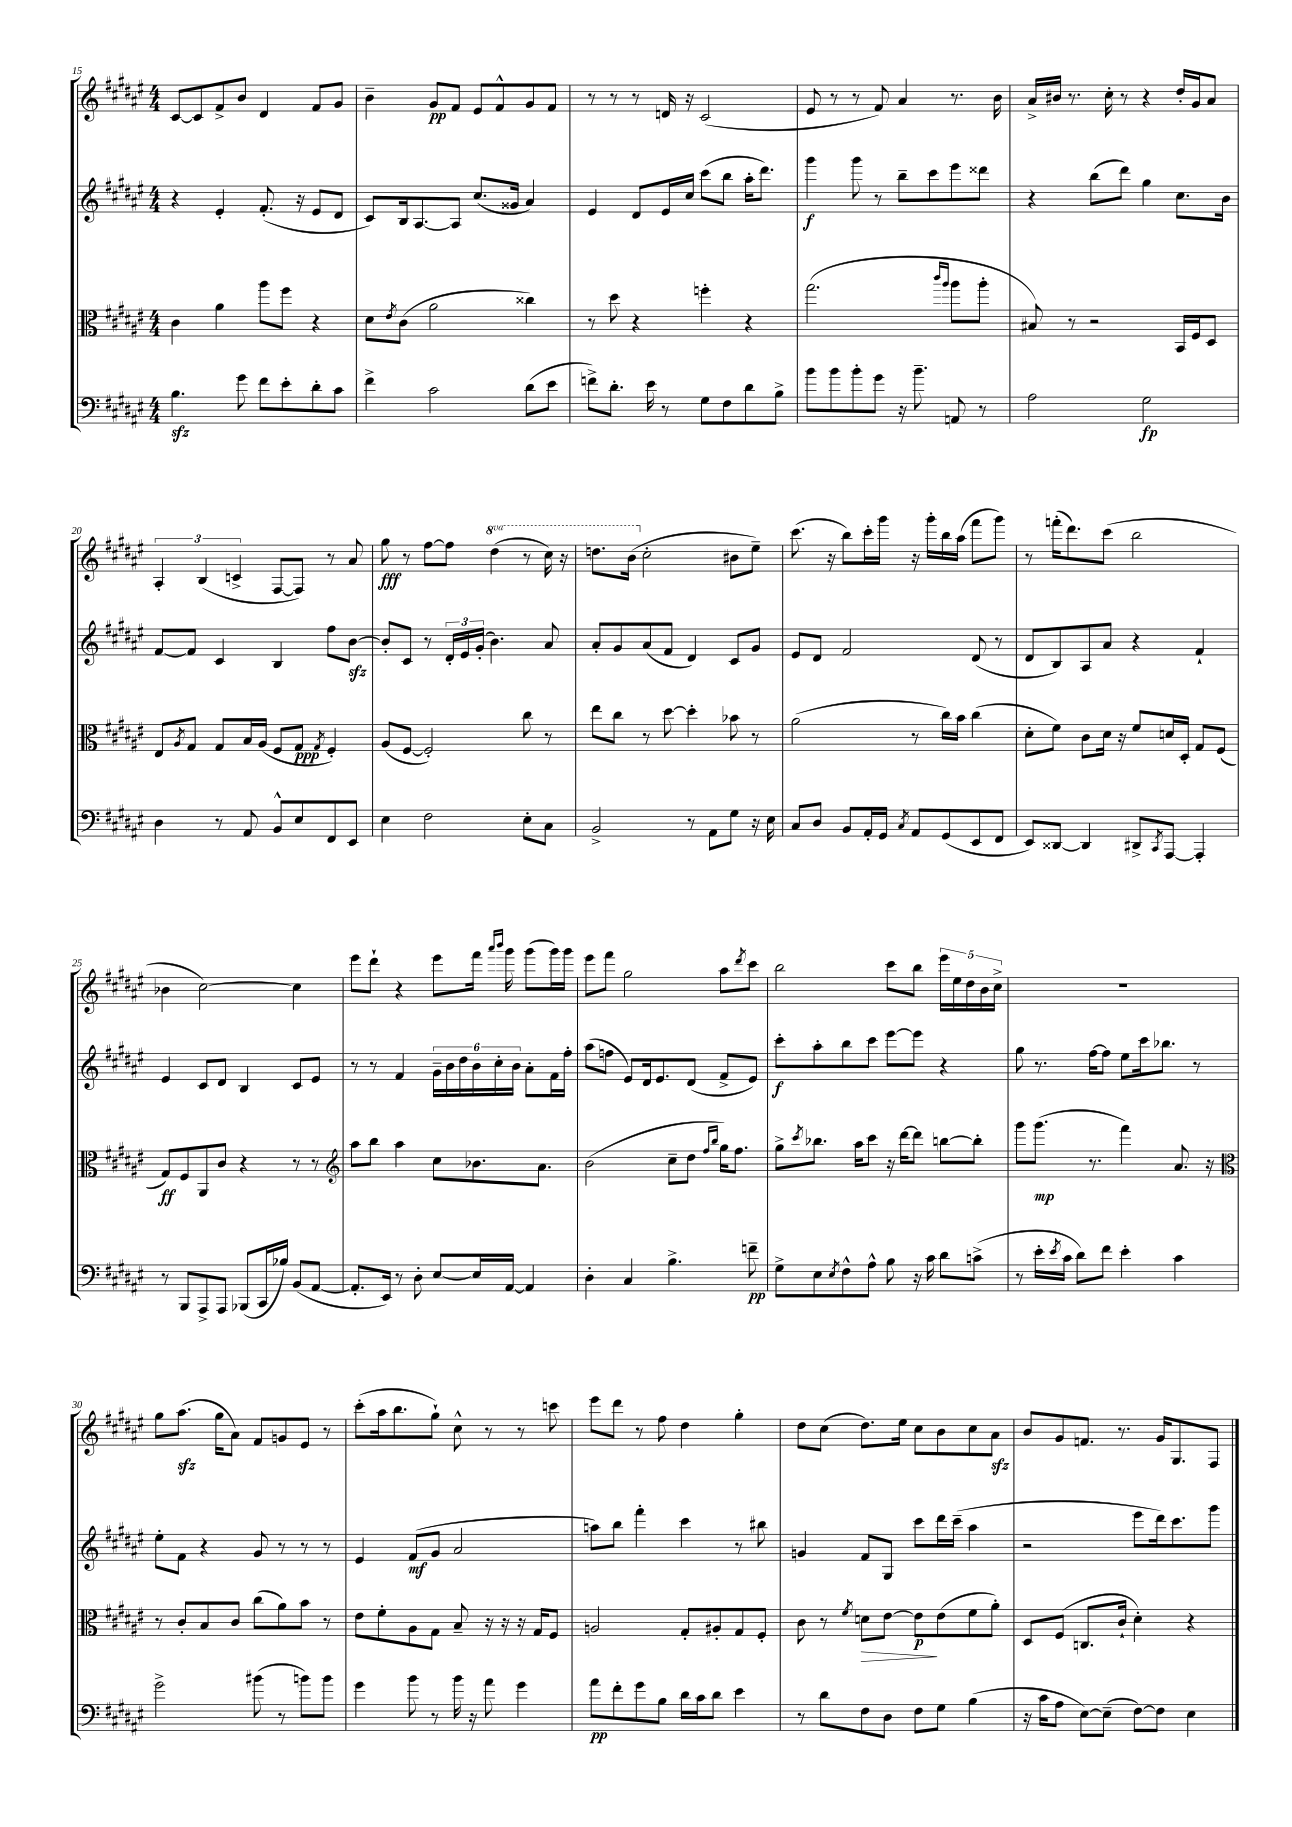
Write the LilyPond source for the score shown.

<<
\new StaffGroup <<
\new Staff = "s0" {
    \clef treble \key fis \major \numericTimeSignature \time 4/4 \set Staff.ottavationMarkups = #ottavation-simple-ordinals
    cis'8~ cis'8 fis'8-> b'8 dis'4 fis'8 gis'8 |
    b'4-- gis'8\pp fis'8 eis'8 fis'8-^ gis'8 fis'8 |
    r8 r8 r8 d'16 r16 cis'2( |
    eis'8 r8 r8 fis'8) ais'4 r8. b'16 |
    ais'16-> bis'16 r8. cis''16-. r8 r4 dis''16-. gis'16 ais'8 |
    \tuplet 3/2 { ais4-. b4( c'4-> } fis8~ fis8) r8 ais'8 |
    gis''8\fff r8 fis''8~ fis''8 \ottava #1 dis'''4( r8 cis'''16) r16 |
    d'''8. b''16( \ottava #0 cis''2-. bis'8 eis''8--) |
    cis'''8.( r16 b''8) cis'''16-. gis'''16 r16 gis'''16-. b''16 ais''16( fis'''8 gis'''8) |
    r8 f'''16-.( dis'''8.) cis'''8( b''2 |
    bes'4 cis''2~) cis''4 |
    eis'''8 dis'''8-! r4 eis'''8 fis'''16 \grace { ais'''16 b'''16 } gis'''16 gis'''8( gis'''16) gis'''16 |
    eis'''8 fis'''8 gis''2 ais''8 \acciaccatura { dis'''8 } cis'''8 |
    b''2 cis'''8 b''8 \tuplet 5/4 { eis'''16 eis''16 dis''16 b'16 cis''16-> } |
    R1 |
    gis''8 ais''8.\sfz( gis''16 ais'8) fis'8 g'8 eis'8 r8 |
    cis'''8-.( ais''16 b''8. gis''8-!) cis''8-^ r8 r8 c'''8 |
    eis'''8 dis'''8 r8 fis''8 dis''4 gis''4-. |
    dis''8 cis''8( dis''8.) eis''16 cis''8 b'8 cis''8 ais'8\sfz |
    b'8 gis'8 f'8. r8. gis'16 gis8. fis8 \bar "|." |
}
\new Staff = "s1" {
    \clef treble \key fis \major \numericTimeSignature \time 4/4
    r4 eis'4-. fis'8.-.( r16 eis'8 dis'8 |
    cis'8) b16 ais8.~ ais8 cis''8.( gisis'16 ais'4) |
    eis'4 dis'8 eis'16 cis''16 cis'''8( b''8 ais''16-. dis'''8.) |
    gis'''4\f gis'''8 r8 b''8-- cis'''8 eis'''8 disis'''8 |
    r4 b''8( dis'''8) gis''4 cis''8. b'16 |
    fis'8~ fis'8 cis'4 b4 fis''8 b'8~\sfz |
    b'8-. cis'8 r8 \tuplet 3/2 { dis'16-. eis'16 gis'16-.( } b'4.) ais'8 |
    ais'8-. gis'8 ais'8( fis'8 dis'4) cis'8 gis'8 |
    eis'8 dis'8 fis'2 dis'8( r8 |
    dis'8 b8) ais8 ais'8 r4 fis'4-! |
    eis'4 cis'8 dis'8 b4 cis'8 eis'8 |
    r8 r8 fis'4 \tuplet 6/4 { gis'16-- b'16 dis''16 b'16 cis''16-. b'16 } ais'8-. fis'16 fis''16-. |
    ais''8( f''8 eis'8) dis'16 eis'8. dis'8( fis'8-> eis'8) |
    cis'''8-.\f ais''8-. b''8 cis'''8 eis'''8~ eis'''8 r4 |
    gis''8 r8. fis''16~ fis''8 eis''8 cis'''16 bes''8. r8 |
    eis''8-. fis'8 r4 gis'8 r8 r8 r8 |
    eis'4 fis'8\mf( gis'8 ais'2 |
    a''8) b''8 fis'''4-. cis'''4 r8 bis''8 |
    g'4 fis'8 gis8 cis'''8 dis'''16 cis'''16--( ais''4 |
    r2 eis'''8 dis'''16) cis'''8. gis'''8 \bar "|." |
}
\new Staff = "s2" {
    \clef alto \key fis \major \numericTimeSignature \time 4/4
    cis'4 ais'4 ais''8 fis''8 r4 |
    dis'8 \acciaccatura { eis'8 } cis'8( ais'2 cisis''4) |
    r8 dis''8 r4 f''4-. r4 |
    gis''2.( \grace { cis'''16 ais''16 } ais''8 ais''8-. |
    bis8) r8 r2 b,16 fis16 dis8 |
    eis8 \acciaccatura { ais8 } gis8 gis8 b16 ais16( fis8 gis8\ppp \acciaccatura { gis8 } fis4-.) |
    ais8( fis8~ fis2-.) cis''8 r8 |
    eis''8 cis''8 r8 dis''8~ dis''4-. bes'8 r8 |
    ais'2( r8 cis''16) b'16 cis''4( |
    dis'8-. fis'8) cis'8 dis'16 r16 fis'8 d'16 dis16-. gis8 fis8( |
    gis8\ff) fis8 ais,8 cis'8 r4 r8 r8 |
    \clef treble ais''8 b''8 ais''4 cis''8 bes'8. ais'8. |
    b'2( cis''8-- dis''8 \grace { fis''16 b''16 } gis''16) fis''8. |
    gis''8-> \acciaccatura { cis'''8 } bes''8. ais''16 cis'''8 r16 dis'''16~ dis'''8 b''8~ b''8-. |
    gis'''8 gis'''8.\mp( r8. fis'''4) ais'8. r16 |
    \clef alto r8 cis'8-. b8 cis'8 cis''8( ais'8) b'8 r8 |
    eis'8 fis'8-. ais8 gis8 b8-- r16 r16 r16 gis16 fis8 |
    a2 gis8-. ais8-. gis8 fis8-. |
    cis'8 r8 \acciaccatura { fis'8 } d'8\> eis'8~ eis'8\p\! eis'8( fis'8 ais'8-.) |
    dis8 fis8( c8. cis'16-! dis'4-.) r4 \bar "|." |
}
\new Staff = "s3" {
    \clef bass \key fis \major \numericTimeSignature \time 4/4
    b4.\sfz gis'8 fis'8 eis'8-. dis'8-. cis'8 |
    fis'4-> cis'2 dis'8( eis'8 |
    f'8->) dis'8.-. eis'16 r8 gis8 fis8 dis'8 b8-> |
    b'8 b'8 b'8-. gis'8 r16 b'8.-- a,8 r8 |
    ais2 gis2\fp |
    dis4 r8 ais,8 b,8-^ eis8 fis,8 eis,8 |
    eis4 fis2 eis8-. cis8 |
    b,2-> r8 ais,8 gis8 r16 eis16 |
    cis8 dis8 b,8 ais,16-. gis,16 \acciaccatura { cis8 } ais,8 gis,8( eis,8 fis,8 |
    eis,8) disis,8~ disis,4 dis,8-> \acciaccatura { cis,8 } ais,,8~ ais,,4-. |
    r8 b,,8 ais,,8-> ais,,8 bes,,8( cis,16 bes16) b,8( ais,8~ |
    ais,8.-. eis,16) r8 dis8-. eis8~ eis16 ais,16~ ais,4 |
    dis4-. cis4 b4.-> f'8--\pp |
    gis8-> eis8 \acciaccatura { eis8 } fis8-^ ais8-^ b8 r16 cis'16 dis'8 c'8->( |
    r8 eis'16-. \acciaccatura { eis'8 } cis'16 dis'8) fis'8 eis'4-. cis'4 |
    gis'2-> bis'8( r8 b'8) b'8 |
    gis'4 b'8 r8 b'16 r16 ais'8 gis'4 |
    ais'8\pp fis'8-. gis'8 b8 dis'16 cis'16 dis'8 eis'4 |
    r8 dis'8 fis8 dis8 fis8 gis8 b4( |
    r16 cis'16 ais8 eis8~) eis8--( fis8~) fis8 eis4 \bar "|." |
}
>>
>>
\layout { \context { \Score currentBarNumber = #15 } }
